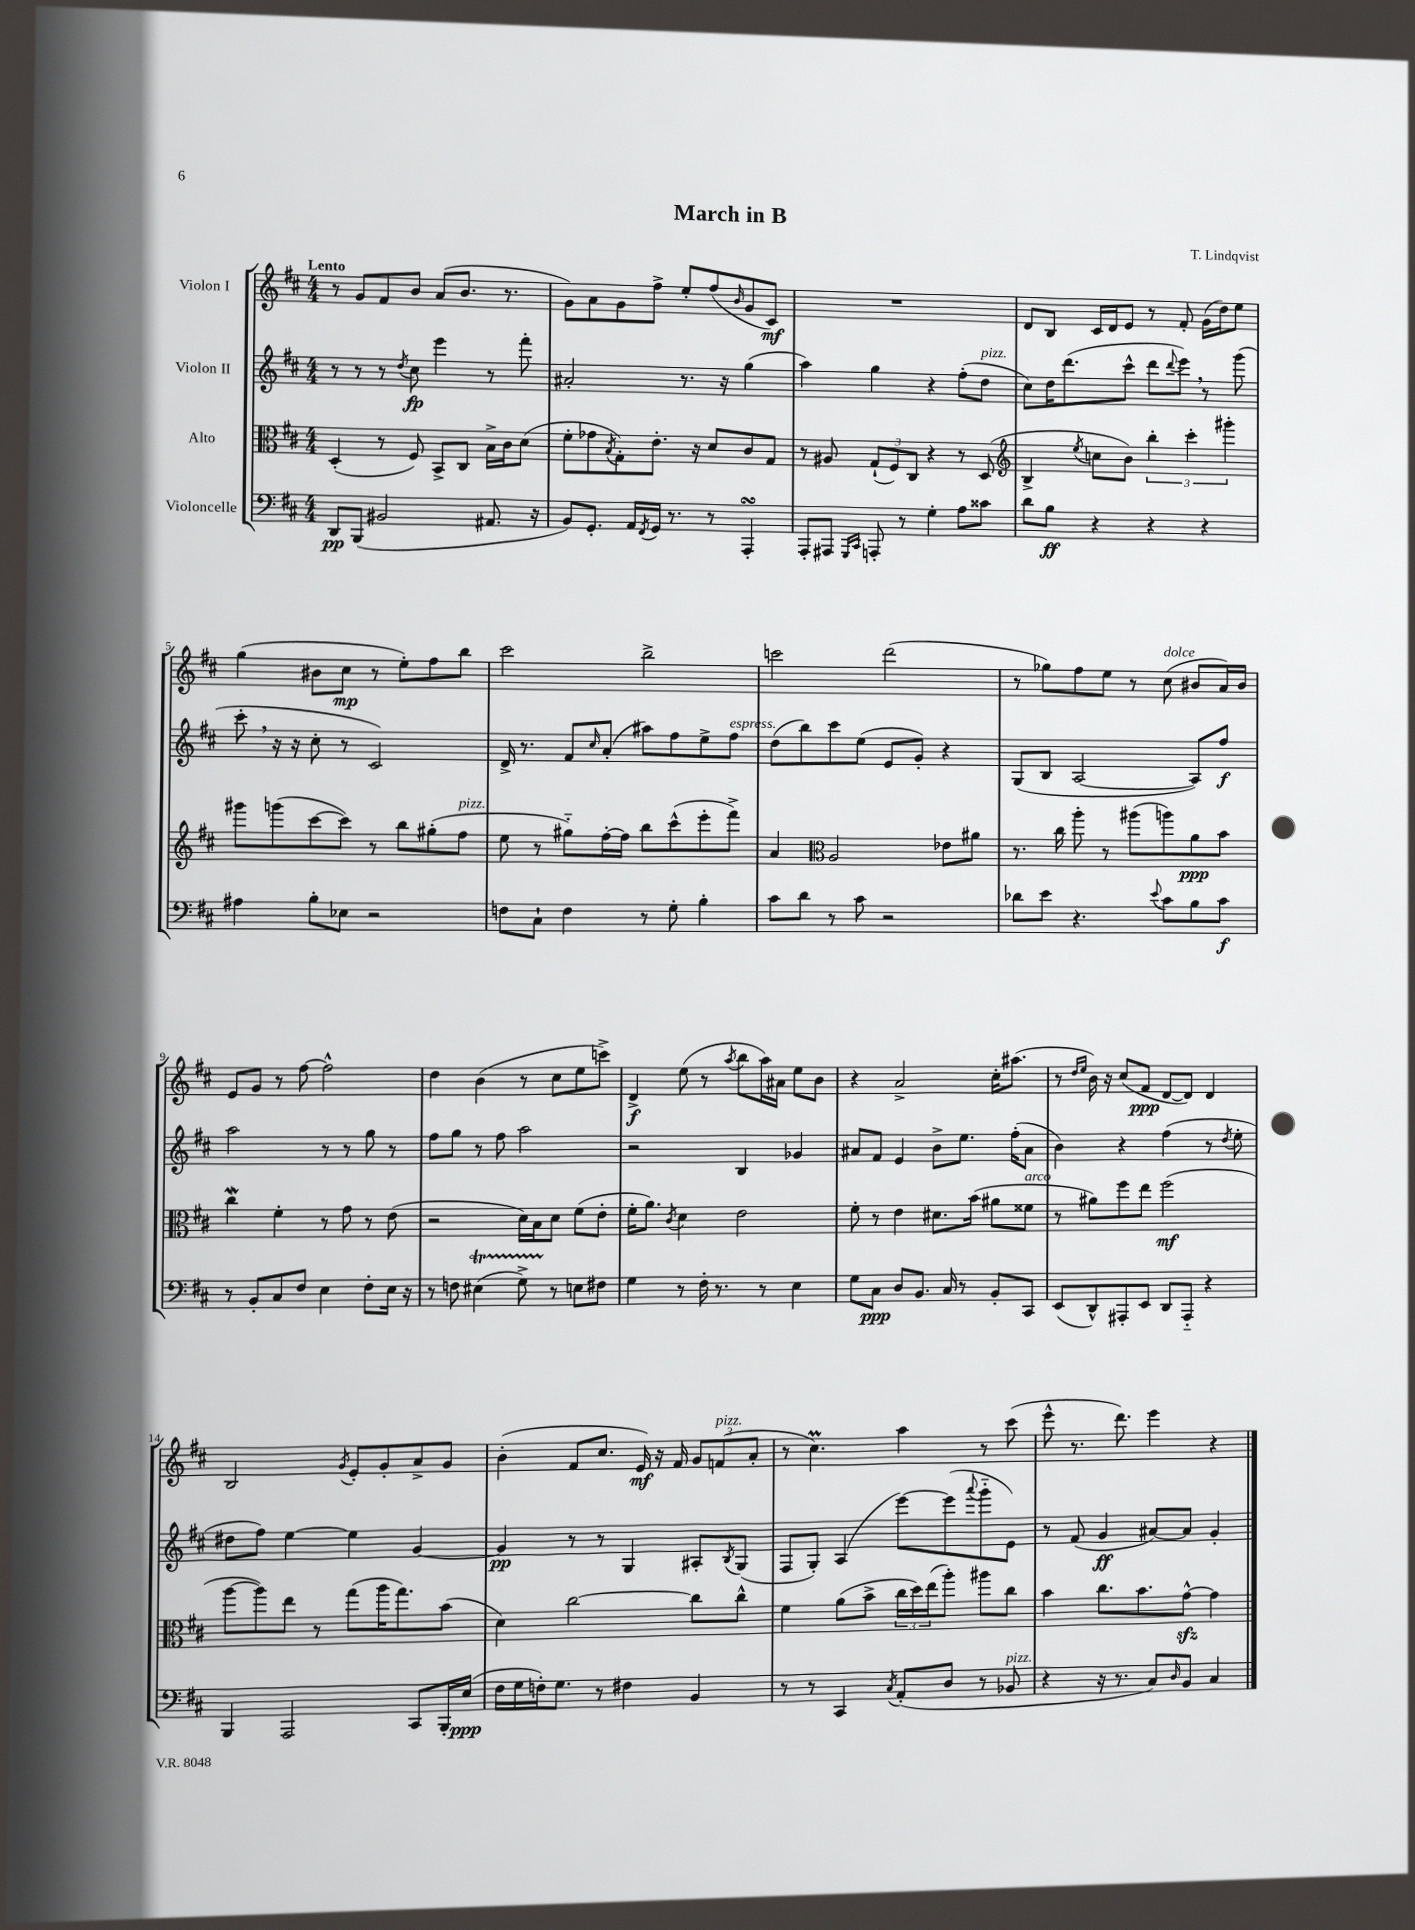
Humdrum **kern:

**kern	**kern	**kern	**kern
*staff4	*staff3	*staff2	*staff1
*clefF4	*clefC3	*clefG2	*clefG2
*k[f#c#]	*k[f#c#]	*k[f#c#]	*k[f#c#]
*M4/4	*M4/4	*M4/4	*M4/4
8DD/L	(4D'/	8r	8r
(8BBB/J	.	8r	8g/L
2BB#/	8r	8r	8f#/
.	.	8qdd/	.
.	8F#/)	8cc#\	8b/J
.	8BB^/L	4eee\	(8a/L
.	8C#/J	.	8.b/J
8.AA#/	16B^\LL	8r	.
.	16c#\J	.	8.r
.	(8d\J	8fff#'\	.
16r	.	.	.
=	=	=	=
8BB/L)	8f#'\L	2a#'/	8g\L)
8.GG'/J	8g-\	.	8a\
.	8qB/	.	.
.	8G'\)	.	8g\
16AA/LL	.	.	.
8qFF#/	.	.	.
16GG/JJ	8.e'\J	.	8ff#^\J
8.r	.	.	.
.	.	8.r	8ee'/L
.	16r	.	.
8r	8d/L	.	(8ff#/
.	.	16r	.
.	.	.	16qqb/
4AAA'/	8c#/	(4gg\	8g/
.	8G/J	.	8c#/J)
=	=	=	=
8AAA'/L	8r	4aa\)	1r
8AAA#/J	8A#/	.	.
16qqGGG/LL	.	.	.
16qqCC#/JJ	.	.	.
8AAA'/	(12G`/L	4gg\	.
.	12F#/)	.	.
8r	.	.	.
.	12C#/J	.	.
4G'\	4r	4r	.
8A\L	8r	(8ff#'\L	.
8c##\J	(8D/	8dd\J	.
=	=	=	=
*	*clefG2	*	*
8d\L	4B^/	8cc#\L)	8d/L
8B\J	.	16dd\K	8B/J
.	.	(8.ddd\	.
.	8qee/	.	.
4r	8cc\L	.	16c#/LL
.	.	.	16d/J
.	8b\J)	8ccc#^^\J	8e/J
4r	6bb'\	8ddd\L	8r
.	.	8qqddd/	.
.	.	8eee\J)	8f#'/
.	6ccc#'\	.	.
4r	.	8r	(16g\LL
.	.	.	16dd\J)
.	6ggg#'\	.	.
.	.	(8ggg\	8ee\J
=	=	=	=
4A#\	8ggg#\L	8ccc#'\	(4gg\
.	(8ggg\	16r	.
.	.	16r	.
8B'\L	[8ccc#\	8cc#'\	8b#\L
8E-\J	8ccc#\]J)	8r	8cc#\J
2r	8r	2c#/)	8r
.	8bb\L	.	8ee'\L)
.	(8gg#'\	.	8ff#\
.	8ff#\J	.	8bb\J
=	=	=	=
8F\L	8ee\	16d^/	2ccc#\
.	.	8.r	.
8C#`\J	8r	.	.
4F\	8gg#'~\L)	8f#/L	.
.	.	16qqcc#/	.
.	[16ff#'\L	(8a'/J	.
.	16ff#\]JJ	.	.
8r	8bb\L	8aa#\L)	2bb^\
8G'\	(8ccc#^^\	8ff#\	.
4B'\	8eee'\	8ee^\	.
.	8fff#^\J)	8ff#\J	.
=	=	=	=
8c#\L	4a/	(8dd\L	2ccc\
8d\J	.	8bb\)	.
*	*clefC3	*	*
8r	2A/	8ccc#\	.
8c#\	.	(8ee\J	.
2r	.	8e/L	(2ddd\
.	.	8g'/J)	.
.	8e-\L	4r	.
.	8a#\J	.	.
=	=	=	=
8d-\L	8.r	(8G/L	8r
8e\J	.	8B/J	8gg-\L)
.	16cc#\	.	.
4.r	8aa'\	[2A/	8ff#\
.	8r	.	8ee\J
.	(8aa#\L	.	8r
8qqe/	.	.	.
8c#\L	8aa\)	.	(8cc#\
8B\	8a\	8A/]L)	8b#/L
8c#\J	8b\J	8ff#/J	16a/L)
.	.	.	16b#/JJ
=	=	=	=
8r	4cc#\	2aa\	8e/L
8BB'/L	.	.	8g/J
8C#/	4f#'\	.	8r
8F#/J	.	.	[8ff#\
4E\	8r	8r	2ff#^^\]
.	8g\	8r	.
8F#'\L	8r	8gg\	.
16E\Jk	(8e\	8r	.
16r	.	.	.
=	=	=	=
8r	2r	8ff#\L	4dd\
8F\	.	8gg\J	.
(4E#\	.	8r	(4b\
.	.	8ff#\	.
8G^\)	16d\LL)	2aa\	8r
.	16B\J	.	.
8r	8d\J	.	8cc#\L
8E\L	(8f#\L	.	8ee\
8F#\J	8e'\J	.	8ccc^\J)
=	=	=	=
4G\	16f#'\LK	2r	4d^/
.	8.a\J)	.	.
.	8qc#/	.	.
8r	4d\	.	(8ee\
16F#'\	.	.	8r
8.r	.	.	.
.	.	.	8qaa/
.	2e\	4B/	8bb\L
8r	.	.	16aa\L)
.	.	.	16a#\JJ
4E\	.	4g-/	8ee\L
.	.	.	8b\J
=	=	=	=
8G\L	8f#'\	8a#/L	4r
8C#\J	8r	8f#/J	.
8D/L	4e\	4e/	2a^/
8.BB/J	.	.	.
.	8.d#\L	8b^\L	.
16C#/	.	.	.
8r	.	8.ee\J	.
.	(16b\Jk	.	.
8BB'/L	8a#\L	.	16cc#'\LK
.	.	(16ff#'\LK	(8.aa#\J
8CC#/J	8f##\J	8a#\J	.
=	=	=	=
(8EE/L	8r	4b\)	8r
.	.	.	16qqdd/LL
.	.	.	16qqee/JJ
8DD^^/)	8a#\L)	.	16b\)
.	.	.	16r
8AAA#'/	8ff#\	4r	(8cc#/L
8EE/J	8ee\J	.	8f#/J
8DD/L	(2ff#\	(4ff#\	[8d/L
8AAA#'~/J	.	.	8d/]J)
4r	.	8r	4d/
.	.	8qdd/	.
.	.	8ee'\	.
=	=	=	=
4BBB/	[8aa\L	8dd#\L	2B/
.	8aa\])	8ff#\J)	.
2AAA/	8ee\J	[4ee\	.
.	8r	.	.
.	.	.	8qg/
.	(8gg\L	4ee\]	8e'/L
.	16aa\K	.	8g'/
.	8.gg\)	.	.
8CC#/L	.	[4g/	8a^/
16BBB'/L	(8b\J	.	8g/J
(16E/JJ	.	.	.
=	=	=	=
16F#\LL	4d\)	4g/]	(4b'\
16G\	.	.	.
16F'\J)	.	.	.
8.G\J	.	.	.
.	[2cc#\	8r	8f#/L
8r	.	8r	8.cc#/J
4F#\	.	4G/	.
.	.	.	16e/)
.	.	.	16r
.	.	.	16f#/
4BB/	8cc#\]L	8A#'/L	12g/L
.	.	.	(12f/
.	.	8qB/	.
.	8cc#^^\J	(8G/J	.
.	.	.	12a'/J
=	=	=	=
8r	4f#\	8F#/L	8r
8r	.	8G'/J)	4.cc#\)
4CC#/	(8a\L	(4A/	.
.	8b^\J	.	.
8qC#/	.	.	.
(8AA'/L	24cc#\LL	[8eee\L)	4aa\
.	24dd\)	.	.
.	(24ee\J	.	.
8D/J	8aa'\J)	(8eee\]	.
.	.	8qqaaa/	.
8r	8aa#\L	8ggg'~\	8r
8BB-/	8cc#\J	8e\J)	(8ccc#\
=	=	=	=
4r	4b\	8r	8eee^^\
.	.	(8f#/	8.r
16r	8.cc#\L	4g/	.
8.r	.	.	8.ddd\)
.	8.b\	.	.
8C#/L)	.	[8a#/L)	4eee\
16qqD/	.	.	.
8BB/J	[8g^^\J	8a#/]J	.
4C#/	4g\]	4g'/	4r
==	==	==	==
*-	*-	*-	*-
